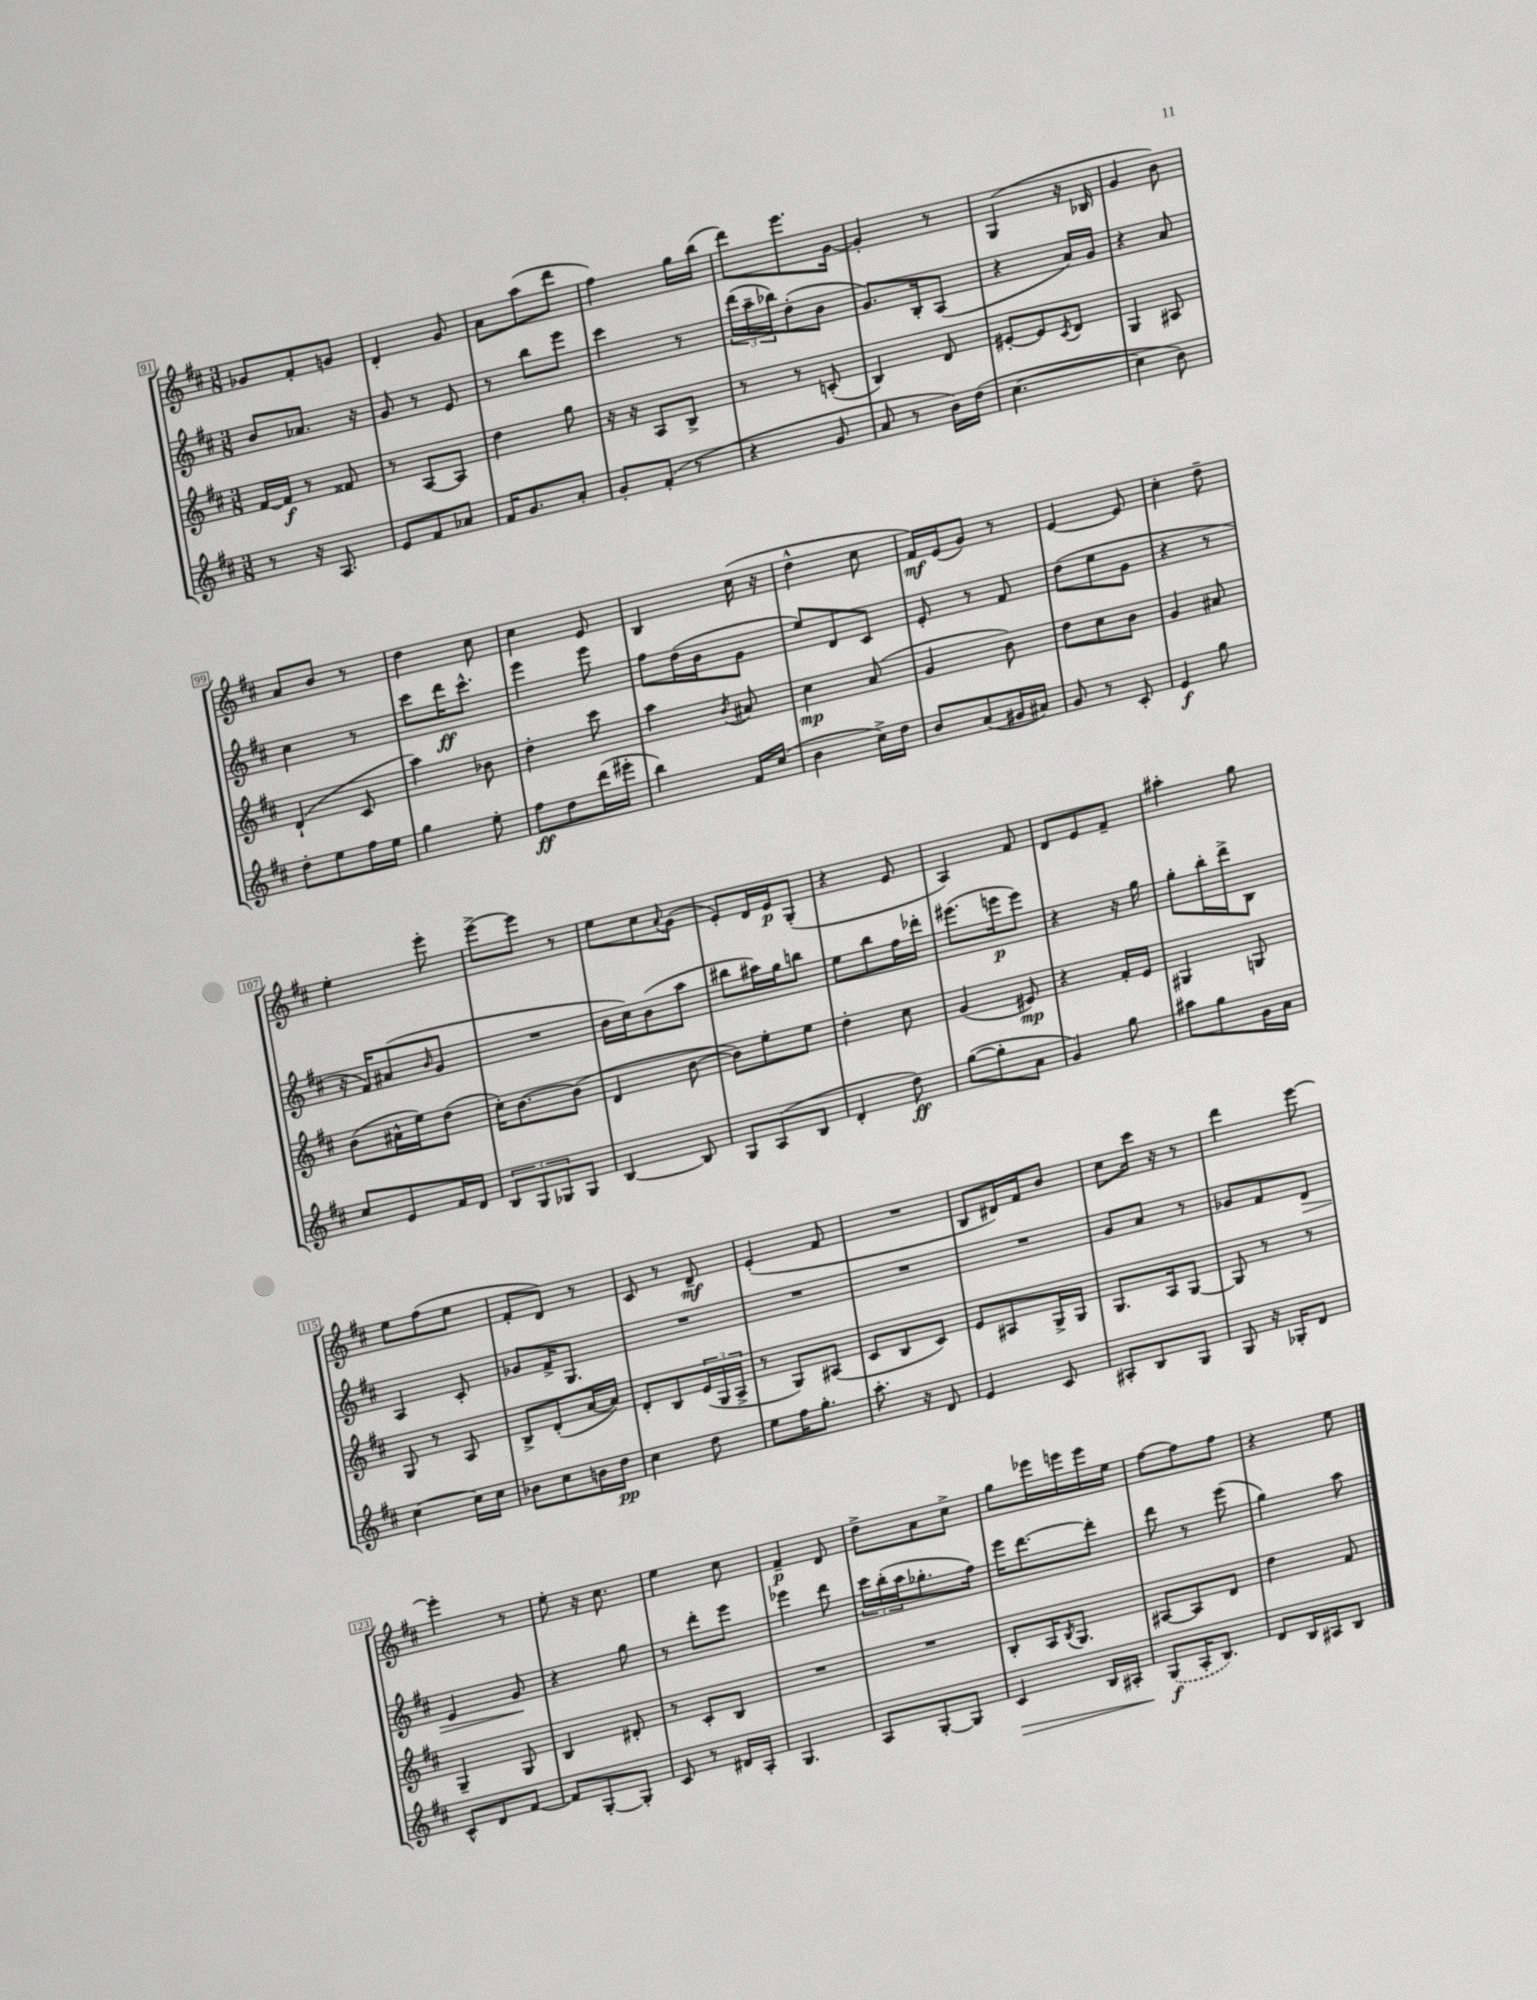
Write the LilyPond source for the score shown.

<<
\new StaffGroup <<
\new Staff = "s0" {
    \clef treble \key d \major \numericTimeSignature \time 3/8
    ges'8 fis'8-. g'8 |
    d'4-. g'8 |
    a'8 a''8( d'''8 |
    fis''4) g''16 b''16( |
    d'''8) e'''8. g'16~ |
    g'4-. r8 |
    g4( r16 bes16 |
    g'4 b'8) |
    a'8 b'8 r8 |
    d''4 cis''8 |
    cis''4 e'8 |
    b4 cis''16( r16 |
    d''4-^ cis''8 |
    fis'16\mf) e'16( g'8) r8 |
    e'4~ e'8 |
    cis''4-. d''8-- |
    e''4-. e'''8-. |
    e'''8~-> e'''8 r8 |
    e''8 cis''8 \appoggiatura { a'8 } g'8( |
    e'8-.) d'16 e'16\p g8-.( |
    r4 e'8 |
    a4) fis'8 |
    d'8 e'8 fis'8-- |
    ais''4-. g''8 |
    e''8 fis''8( e''8 |
    fis'8-. d'8) r8 |
    cis'8 r8 d'8--\mf |
    e'4-.( fis'8 |
    R4. |
    b8 dis'16) fis'16 b'8 |
    cis''8 cis'''16 r16 r8 |
    d'''4 e'''8~ |
    e'''4-. r8 |
    e''8-. r16 cis''8. |
    e''4 cis''8 |
    fis'4--\p d'8 |
    d''8-> a'8 cis''8-> |
    g''8 ees'''16 e'''16 e'''16 e''16 |
    fis''8~ fis''8 fis''8 |
    r4 e''8 \bar "|." |
}
\new Staff = "s1" {
    \clef treble \key d \major \numericTimeSignature \time 3/8
    b'8 aes'8. r16 |
    g'8 r8 e'8 |
    r8 b''8 e'''8 |
    cis'''4 r8 |
    \tuplet 3/2 { d'''16( a''16-- bes''16) } d''8-.( b'8 |
    g'8.) b16-. a8( |
    r4 a'16) g'16 |
    r4 a'8 |
    cis''4 r8 |
    cis'''8 d'''16\ff cis'''8.-^ |
    e'''4 e'''8 |
    fis''8 d''16( b'16 g'8 |
    e''8) d'8 cis'8 |
    e'8-. r8 fis'8 |
    d''8( e''8 g'8 |
    r4 r8 |
    r16 fis'16) ais'8( \grace { b'16 } g'8 |
    R4. |
    b'16 cis''16) b'8( a''8 |
    bis''8 ais''16) g''16 b''8 |
    e''8 b''8 fis''16 des'''16-. |
    eis'''8.( e'''16\p e'''8) |
    r4 r16 g''16 |
    g''8-. b''16-. d'''16-> b8 |
    a4 cis'8-. |
    ges'8 fis'16-> g8. |
    R4. |
    R4. |
    R4. |
    R4. |
    g'8 a'8 r8 |
    ges'8 fis'8 d'8\> |
    e'4 g'8\! |
    r4 g''8 |
    r8 d'''8-. e'''8 |
    ees'''4 d'''8 |
    \tuplet 3/2 { cis'''16 b''16-.( a''16 } ges''8.-. fis''16) |
    e'''16 d'''8.~ d'''8-. |
    d'''8 r8 e'''8( |
    g''4) a''8 \bar "|." |
}
\new Staff = "s2" {
    \clef treble \key d \major \numericTimeSignature \time 3/8
    fis'16~ fis'16\f r8 fisis'8 |
    r8 a8~ a8 |
    d''4 g''8 |
    r16 r16 a8 b8-> |
    r8 r8 c'8-.( |
    b4) d'8 |
    eis'8~-. eis'8 \acciaccatura { cis'8 } d'8 |
    g4 ais8 |
    d'4-!( cis'8 |
    a''4) bes'8 |
    d''4-. cis'''8 |
    a''4 \acciaccatura { b'8 } ais'8 |
    cis''4\mp a'8( |
    g'4 b'8) |
    d''8 cis''8 b'8 |
    g'4 ais'8 |
    b'8( ais'16-^ e''16) d''8( |
    cis''16-.) b'8.~ b'8( |
    d'4 b'8~ |
    b'8) e''8-. e''8 |
    d''4-. cis''8 |
    g'4( eis'8\mp) |
    r4 fis'16-. e'16 |
    gis4 g8 |
    g8 r8 a8 |
    b8-> d'8-.( a'16~ a'16) |
    d'8-. b8 \tuplet 3/2 { e'16( g16 a16-> } |
    r8 g8) ais8( |
    cis'8 b8 cis'8) |
    e'8 ais8 g16-> g16 |
    g8. a16 g8~ |
    g8 r8 r8 |
    g4-- g8 |
    b4 dis'8-. |
    r8 cis'8-. b8 |
    R4. |
    R4. |
    b8-. a16 \acciaccatura { b8 } g8. |
    ais8~ ais8 d'8 |
    d''4 fis'8 \bar "|." |
}
\new Staff = "s3" {
    \clef treble \key d \major \numericTimeSignature \time 3/8
    r8 r16 a8. |
    e'8 fis'8 aes'8 |
    fis'16 g'8. a'8-. |
    g'8-. fis'8-.( r8 |
    r4 g'8 |
    a'8 r8 b'16) d''16( |
    cis''4.~ |
    cis''4 b'8) |
    d''8-. e''8 fis''16 e''16 |
    g''4 e''8-. |
    fis''8\ff d''8 d'''16( eis'''16-. |
    b''4) fis'16 cis''16( |
    b'4 cis''16->) d''16 |
    b'8 a'8( gis'16 ais'16) |
    g'8 r8 cis'8-. |
    e'4\f g''8 |
    cis''8 e'8 fis'16 d'16 |
    \tuplet 3/2 { b8 g8 ges8 } ges8 |
    b4~ b8 |
    g8 a8( b8 |
    d'4-. d''8\ff) |
    g''8~( g''8-. a'8 |
    g'4) g''8 |
    ais''8 g''8 g'16 a'16 |
    cis''4~ cis''16 cis''16 |
    bes'8 cis''8 b'16 d''16\pp |
    cis''4 d''8 |
    e''8 fis''16 g''8.-. |
    a''8.-. r16 d'8 |
    e'4 cis'8 |
    ais8-. b8 g8 |
    g8 r16 ges16-. d'8 |
    cis'8-^ d'8 fis'8~ |
    fis'8 g8~-. g8-. |
    cis'8 r8 dis'16 a16-. |
    g4. |
    a8 g8~-. g8 |
    cis'4\> b16 ais16-. |
    \once \slurDashed g8\f\!( a16-. b8.) |
    d'8 b16 ais16 b8 \bar "|." |
}
>>
>>
\layout { \context { \Score currentBarNumber = #91 \override BarNumber.stencil = #(make-stencil-boxer 0.1 0.3 ly:text-interface::print) } }
